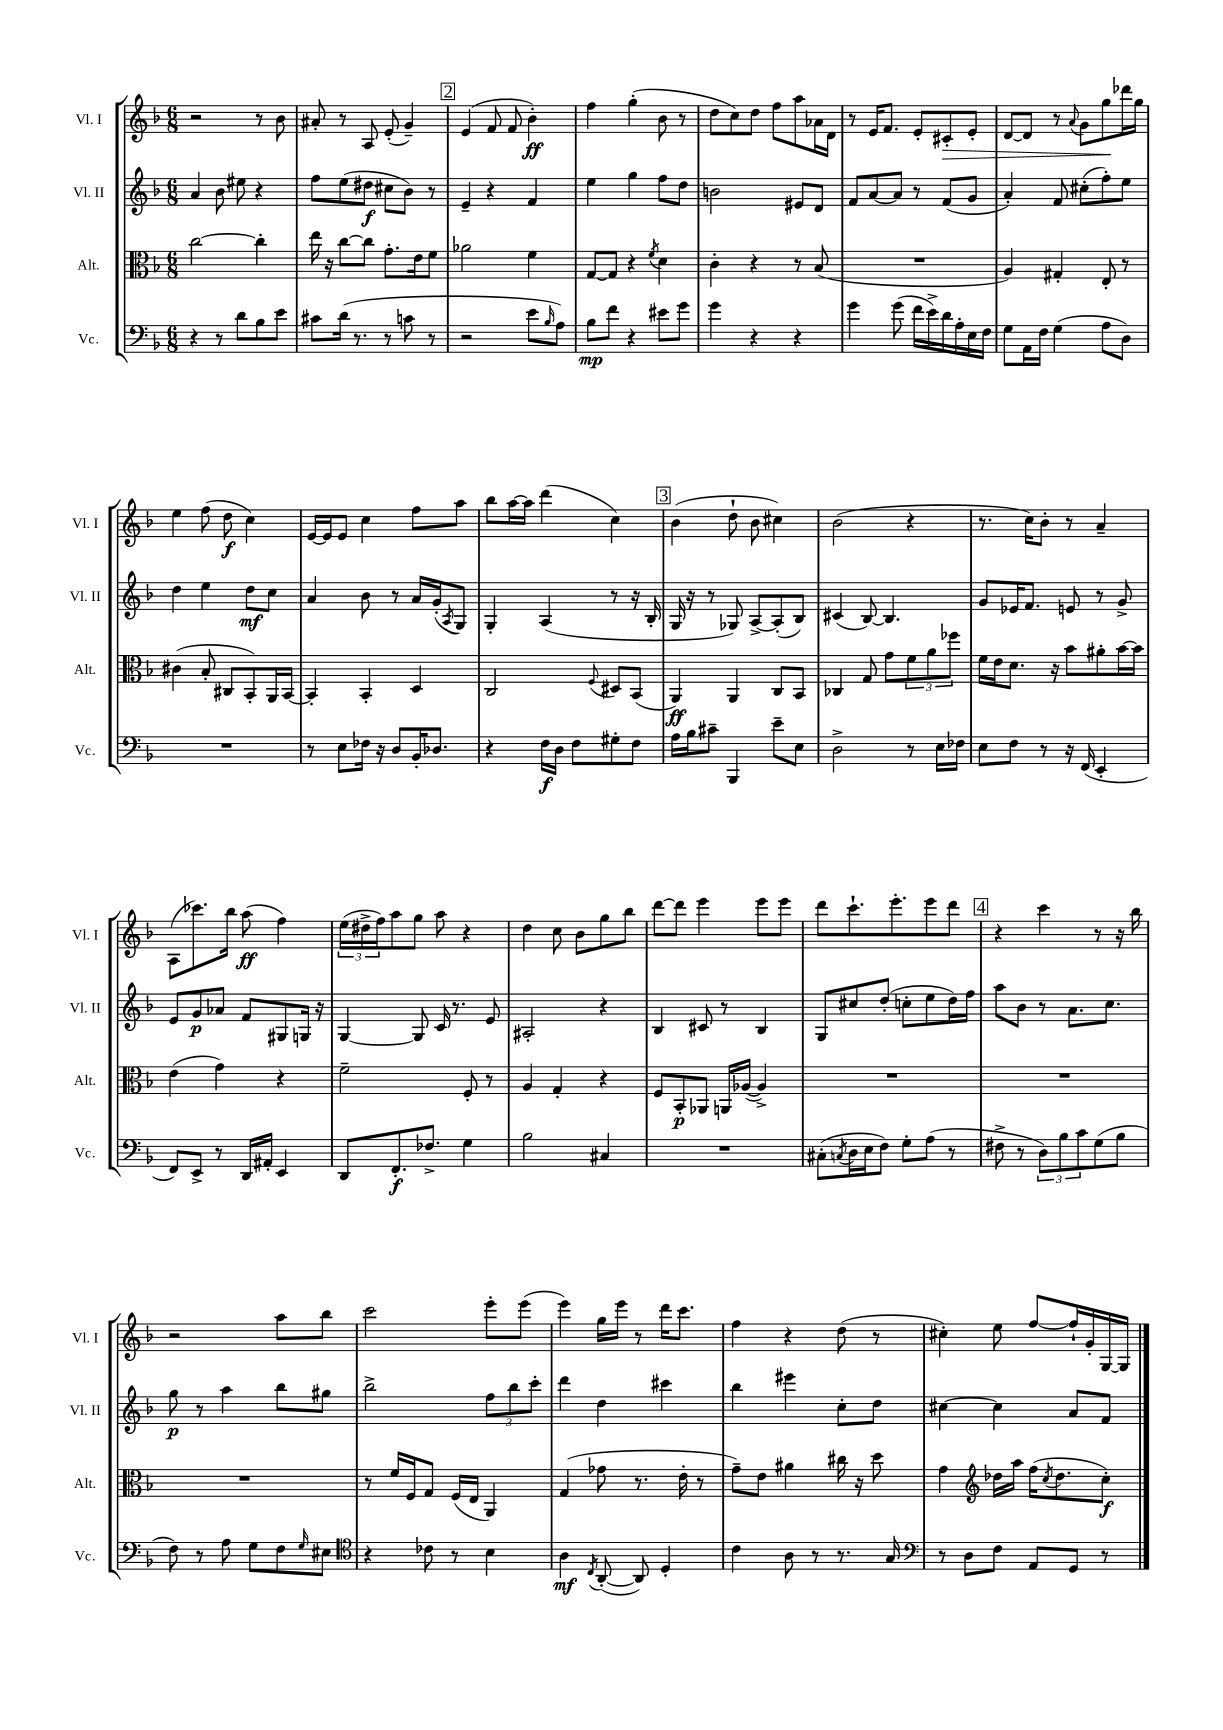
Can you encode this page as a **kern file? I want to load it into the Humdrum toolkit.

**kern	**dynam	**kern	**dynam	**kern	**dynam	**kern	**dynam
*part4	*part4	*part3	*part3	*part2	*part2	*part1	*part1
*staff4	*staff4	*staff3	*staff3	*staff2	*staff2	*staff1	*staff1
*I"Vc.	*	*I"Alt.	*	*I"Vl. II	*	*I"Vl. I	*
*I'Vc.	*	*I'Alt.	*	*I'Vl. II	*	*I'Vl. I	*
*clefF4	*	*clefC3	*	*clefG2	*	*clefG2	*
*k[b-]	*	*k[b-]	*	*k[b-]	*	*k[b-]	*
*M6/8	*	*M6/8	*	*M6/8	*	*M6/8	*
=115	=115	=115	=115	=115	=115	=115	=115
4r	.	[2cc\	.	4a/	.	2r	.
8r	.	.	.	8b-\	.	.	.
8d\L	.	.	.	8ee#X\	.	.	.
8B-\	.	4cc'\]	.	4r	.	8r	.
8e\J	.	.	.	.	.	8b-\	.
=116	=116	=116	=116	=116	=116	=116	=116
8c#X\L	.	16ee\	.	8ff\L	.	8a#X'/	.
.	.	16r	.	.	.	.	.
(16d\Jk	.	[8cc\L	.	(8ee\	.	8r	.
8.r	.	.	.	.	.	.	.
.	.	8cc\J]	.	8dd#X\J	f	8A/	.
8r	.	8.g'\L	.	8cc#X\L	.	(8e'/	.
8cn\	.	.	.	8b-\J)	.	4g~/)	.
.	.	16e\k	.	.	.	.	.
8r	.	8f\J	.	8r	.	.	.
!!LO:REH:place=s1:t=2
=117	=117	=117	=117	=117	=117	=117	=117
2r	.	2a-X\	.	4e~/	.	(4e/	.
.	.	.	.	4r	.	8f/	.
.	.	.	.	.	.	8f/	.
8e\L	.	4f\	.	4f/	.	4b-'\)	ff
16qqB-/	.	.	.	.	.	.	.
8A\J)	.	.	.	.	.	.	.
=118	=118	=118	=118	=118	=118	=118	=118
8B-\L	mp	[8G/L	.	4ee\	.	4ff\	.
8f\J	.	8G/J]	.	.	.	.	.
4r	.	4r	.	4gg\	.	(4gg'\	.
.	.	8qf/	.	.	.	.	.
8e#X\L	.	4d\	.	8ff\L	.	8b-\	.
8g\J	.	.	.	8dd\J	.	8r	.
=119	=119	=119	=119	=119	=119	=119	=119
4g\	.	4c'\	.	2bn\	.	8dd\L	.
.	.	.	.	.	.	8cc\)	.
4r	.	4r	.	.	.	8dd\J	.
.	.	.	.	.	.	8ff\L	.
4r	.	8r	.	8e#X/L	.	8aa\	.
.	.	(8B-/	.	8d/J	.	16a-X\L	.
.	.	.	.	.	.	16d\JJ	.
=120	=120	=120	=120	=120	=120	=120	=120
4g\	.	2.r	.	8f/L	.	8r	.
.	.	.	.	[8a/	.	16e/KL	.
.	.	.	.	.	.	8.f/J	.
(8g\	.	.	.	8a/J]	.	.	.
16f\LL	.	.	.	8r	.	8e'/L	.
16e^\)	.	.	.	.	.	.	.
!	!	!	!	!	!	!	!LO:HP:b
16d\	.	.	.	(8f/L	.	8c#X'/	>
16A'\	.	.	.	.	.	.	.
16E\	.	.	.	8g/J	.	8e'/J	.
16F\JJ	.	.	.	.	.	.	.
=121	=121	=121	=121	=121	=121	=121	=121
8G\L	.	4A/)	.	4a'/)	.	[8d/L	.
16AA\L	.	.	.	.	.	8d/J]	.
16F\JJ	.	.	.	.	.	.	.
(4G\	.	4G#X'/	.	8f/	.	8r	.
.	.	.	.	.	.	8qqa/	.
.	.	.	.	(8cc#X'\L	.	8g\L	.
8A\L	.	8E'/	.	8ff'\)	.	8gg\	.
8D\J)	.	8r	.	8ee\J	.	16ddd-X\L	]
.	.	.	.	.	.	16gg\JJ	.
!!LO:LB:g=z
=122	=122	=122	=122	=122	=122	=122	=122
2.r	.	(4c#X\	.	4dd\	.	4ee\	.
.	.	8B-'/	.	4ee\	.	(8ff\	.
.	.	8C#X/L	.	.	.	8dd\	f
.	.	8BB-'/)	.	8dd\L	mf	4cc\)	.
.	.	16AA/L	.	8cc\J	.	.	.
.	.	[16BB-/JJ	.	.	.	.	.
=123	=123	=123	=123	=123	=123	=123	=123
8r	.	4BB-'/]	.	4a/	.	[16e/LL	.
.	.	.	.	.	.	16e/J]	.
8E\L	.	.	.	.	.	8e/J	.
16F-X\Jk	.	4BB-'/	.	8b-\	.	4cc\	.
16r	.	.	.	.	.	.	.
8D/L	.	.	.	8r	.	.	.
16BB-'/K	.	4D/	.	16a/LL	.	8ff\L	.
8.D-X/J	.	.	.	(16g'/J	.	.	.
.	.	.	.	8qA/	.	.	.
.	.	.	.	8G/J)	.	8aa\J	.
=124	=124	=124	=124	=124	=124	=124	=124
4r	.	2C/	.	4G'/	.	8bb-\L	.
.	.	.	.	.	.	[16aa\L	.
.	.	.	.	.	.	16aa\JJ]	.
16F\LL	f	.	.	(4A/	.	(4ddd\	.
16D\JJ	.	.	.	.	.	.	.
8F\L	.	.	.	.	.	.	.
.	.	8qqF/	.	.	.	.	.
8G#X'\	.	8D#X/L	.	8r	.	4cc\)	.
8F\J	.	(8BB-/J	.	16r	.	.	.
.	.	.	.	16B-'/	.	.	.
!!LO:REH:place=s1:t=3
=125	=125	=125	=125	=125	=125	=125	=125
16A\LL	.	4AA/)	ff	16G/	.	(4b-\	.
16B-\J	.	.	.	16r	.	.	.
8c#X~\J	.	.	.	8r	.	.	.
4BBB-/	.	4AA/	.	8G-X/)	.	8dd`\	.
.	.	.	.	[8A^/L	.	8b-\	.
8e~\L	.	8C/L	.	(8A'/]	.	4cc#X\)	.
8E\J	.	8BB-/J	.	8B-/J)	.	.	.
=126	=126	=126	=126	=126	=126	=126	=126
2D^\	.	4C-X/	.	(4c#X/	.	(2b-\	.
.	.	8G/	.	[8B-/)	.	.	.
.	.	8g\L	.	4.B-/]	.	.	.
8r	.	12f\	.	.	.	4r	.
.	.	12a\	.	.	.	.	.
16E\LL	.	.	.	.	.	.	.
.	.	12ff-X\J	.	.	.	.	.
16F-X\JJ	.	.	.	.	.	.	.
=127	=127	=127	=127	=127	=127	=127	=127
8E\L	.	16f\LL	.	8g/L	.	8.r	.
.	.	16e\J	.	.	.	.	.
8F\J	.	8.d\J	.	16e-X/K	.	.	.
.	.	.	.	8.f/J	.	16cc\KL)	.
8r	.	.	.	.	.	8b-'\J	.
.	.	16r	.	.	.	.	.
16r	.	8b-\L	.	8en/	.	8r	.
(16FF/	.	.	.	.	.	.	.
4EE'/	.	8a#X'\	.	8r	.	4a~/	.
.	.	[16b-\L	.	8g^/	.	.	.
.	.	16b-\JJ]	.	.	.	.	.
!!LO:LB:g=z
=128	=128	=128	=128	=128	=128	=128	=128
8FF/L)	.	(4e\	.	8e/L	.	(8A\L	.
8EE^/J	.	.	.	8g/	p	8.ccc-X\)	.
8r	.	4g\)	.	8a-X/J	.	.	.
.	.	.	.	.	.	16bb-\Jk	.
16DD/LL	.	.	.	8f/L	.	(8aa\	ff
16AA#X'/JJ	.	.	.	.	.	.	.
4EE/	.	4r	.	8G#X/	.	4ff\)	.
.	.	.	.	16Gn/Jk	.	.	.
.	.	.	.	16r	.	.	.
=129	=129	=129	=129	=129	=129	=129	=129
8DD/L	.	2f~\	.	[4G/	.	(24ee\LL	.
.	.	.	.	.	.	24dd#X^\	.
.	.	.	.	.	.	24ff\J)	.
8.FF'/	f	.	.	.	.	8aa\	.
.	.	.	.	8G/]	.	8gg\J	.
8.F-X^/J	.	.	.	.	.	.	.
.	.	.	.	16c/	.	8aa\	.
.	.	.	.	8.r	.	.	.
4G\	.	8F'/	.	.	.	4r	.
.	.	8r	.	8e/	.	.	.
=130	=130	=130	=130	=130	=130	=130	=130
2B-\	.	4A/	.	2A#X'/	.	4dd\	.
.	.	4G'/	.	.	.	8cc\	.
.	.	.	.	.	.	8b-\L	.
4C#X/	.	4r	.	4r	.	8gg\	.
.	.	.	.	.	.	8bb-\J	.
=131	=131	=131	=131	=131	=131	=131	=131
2.r	.	8F/L	.	4B-/	.	[8ddd\L	.
.	.	8BB-'/	p	.	.	8ddd\J]	.
.	.	8AA-X/J	.	8c#X/	.	4eee\	.
.	.	16AAn/LL	.	8r	.	.	.
.	.	([16A-X/JJ	.	.	.	.	.
.	.	4A-^/])	.	4B-/	.	8eee\L	.
.	.	.	.	.	.	8eee\J	.
=132	=132	=132	=132	=132	=132	=132	=132
(8C#X'\L	.	2.r	.	8G/L	.	8ddd\L	.
8qCn/	.	.	.	.	.	.	.
16D\L	.	.	.	8cc#X/	.	8.ccc`\	.
16E\J	.	.	.	.	.	.	.
8F\J)	.	.	.	(8dd'/J	.	.	.
.	.	.	.	.	.	8.eee'\	.
8G'\L	.	.	.	8ccn'\L	.	.	.
(8A\J	.	.	.	8ee\	.	8eee\	.
8r	.	.	.	16dd\L)	.	8ddd\J	.
.	.	.	.	16ff\JJ	.	.	.
!!LO:REH:place=s1:t=4
=133	=133	=133	=133	=133	=133	=133	=133
8F#X^\	.	2.r	.	8aa\L	.	4r	.
8r	.	.	.	8b-\J	.	.	.
12D\L)	.	.	.	8r	.	4ccc\	.
12B-\	.	.	.	.	.	.	.
.	.	.	.	8.a\L	.	.	.
12c\	.	.	.	.	.	.	.
(8G\	.	.	.	.	.	8r	.
.	.	.	.	8.cc\J	.	.	.
8B-\J	.	.	.	.	.	16r	.
.	.	.	.	.	.	16bb-\	.
!!LO:LB:g=z
=134	=134	=134	=134	=134	=134	=134	=134
8F\)	.	2.r	.	8gg\	p	2r	.
8r	.	.	.	8r	.	.	.
8A\	.	.	.	4aa\	.	.	.
8G\L	.	.	.	.	.	.	.
8F\	.	.	.	8bb-\L	.	8aa\L	.
16qqG/	.	.	.	.	.	.	.
8E#X\J	.	.	.	8gg#X\J	.	8bb-\J	.
=135	=135	=135	=135	=135	=135	=135	=135
*clefC4	*	*	*	*	*	*	*
4r	.	8r	.	2bb-^\	.	2ccc\	.
.	.	16f/LL	.	.	.	.	.
.	.	16F/J	.	.	.	.	.
8c-X\	.	8G/J	.	.	.	.	.
8r	.	(16F/LL	.	.	.	.	.
.	.	16E/JJ	.	.	.	.	.
4B-\	.	4AA/)	.	12ff\L	.	8eee'\L	.
.	.	.	.	12bb-\	.	.	.
.	.	.	.	.	.	(8eee\J	.
.	.	.	.	12ccc'\J	.	.	.
=136	=136	=136	=136	=136	=136	=136	=136
4A\	mf	(4G/	.	4ddd\	.	4eee\)	.
8qC/	.	.	.	.	.	.	.
([8AA'/	.	8g-X\	.	4dd\	.	16gg\LL	.
.	.	.	.	.	.	16eee\JJ	.
8AA/])	.	8.r	.	.	.	8r	.
4D'/	.	.	.	4ccc#X\	.	16ddd\KL	.
.	.	16e'\	.	.	.	8.ccc\J	.
.	.	8r	.	.	.	.	.
=137	=137	=137	=137	=137	=137	=137	=137
4c\	.	8g~\L)	.	4bb-\	.	4ff\	.
.	.	8e\J	.	.	.	.	.
8A\	.	4a#X\	.	4eee#X\	.	4r	.
8r	.	.	.	.	.	.	.
8.r	.	16cc#X\	.	8cc'\L	.	(8dd\	.
.	.	16r	.	.	.	.	.
.	.	8dd\	.	8dd\J	.	8r	.
16G/	.	.	.	.	.	.	.
=138	=138	=138	=138	=138	=138	=138	=138
*clefF4	*	*	*	*	*	*	*
8r	.	4g\	.	[4cc#X\	.	4cc#X'\)	.
8D\L	.	.	.	.	.	.	.
*	*	*clefG2	*	*	*	*	*
8F\J	.	16dd-X\LL	.	4cc#\]	.	8ee\	.
.	.	16aa\JJ	.	.	.	.	.
8AA/L	.	(16ff\KL	.	.	.	[8ff/L	.
.	.	8qcc/	.	.	.	.	.
.	.	8.dd-\	.	.	.	.	.
8GG/J	.	.	.	8a/L	.	16ff`/L]	.
.	.	.	.	.	.	16g'/	.
8r	.	8cc'\J)	f	8f/J	.	[16G/	.
.	.	.	.	.	.	16G/JJ]	.
==	==	==	==	==	==	==	==
*-	*-	*-	*-	*-	*-	*-	*-
